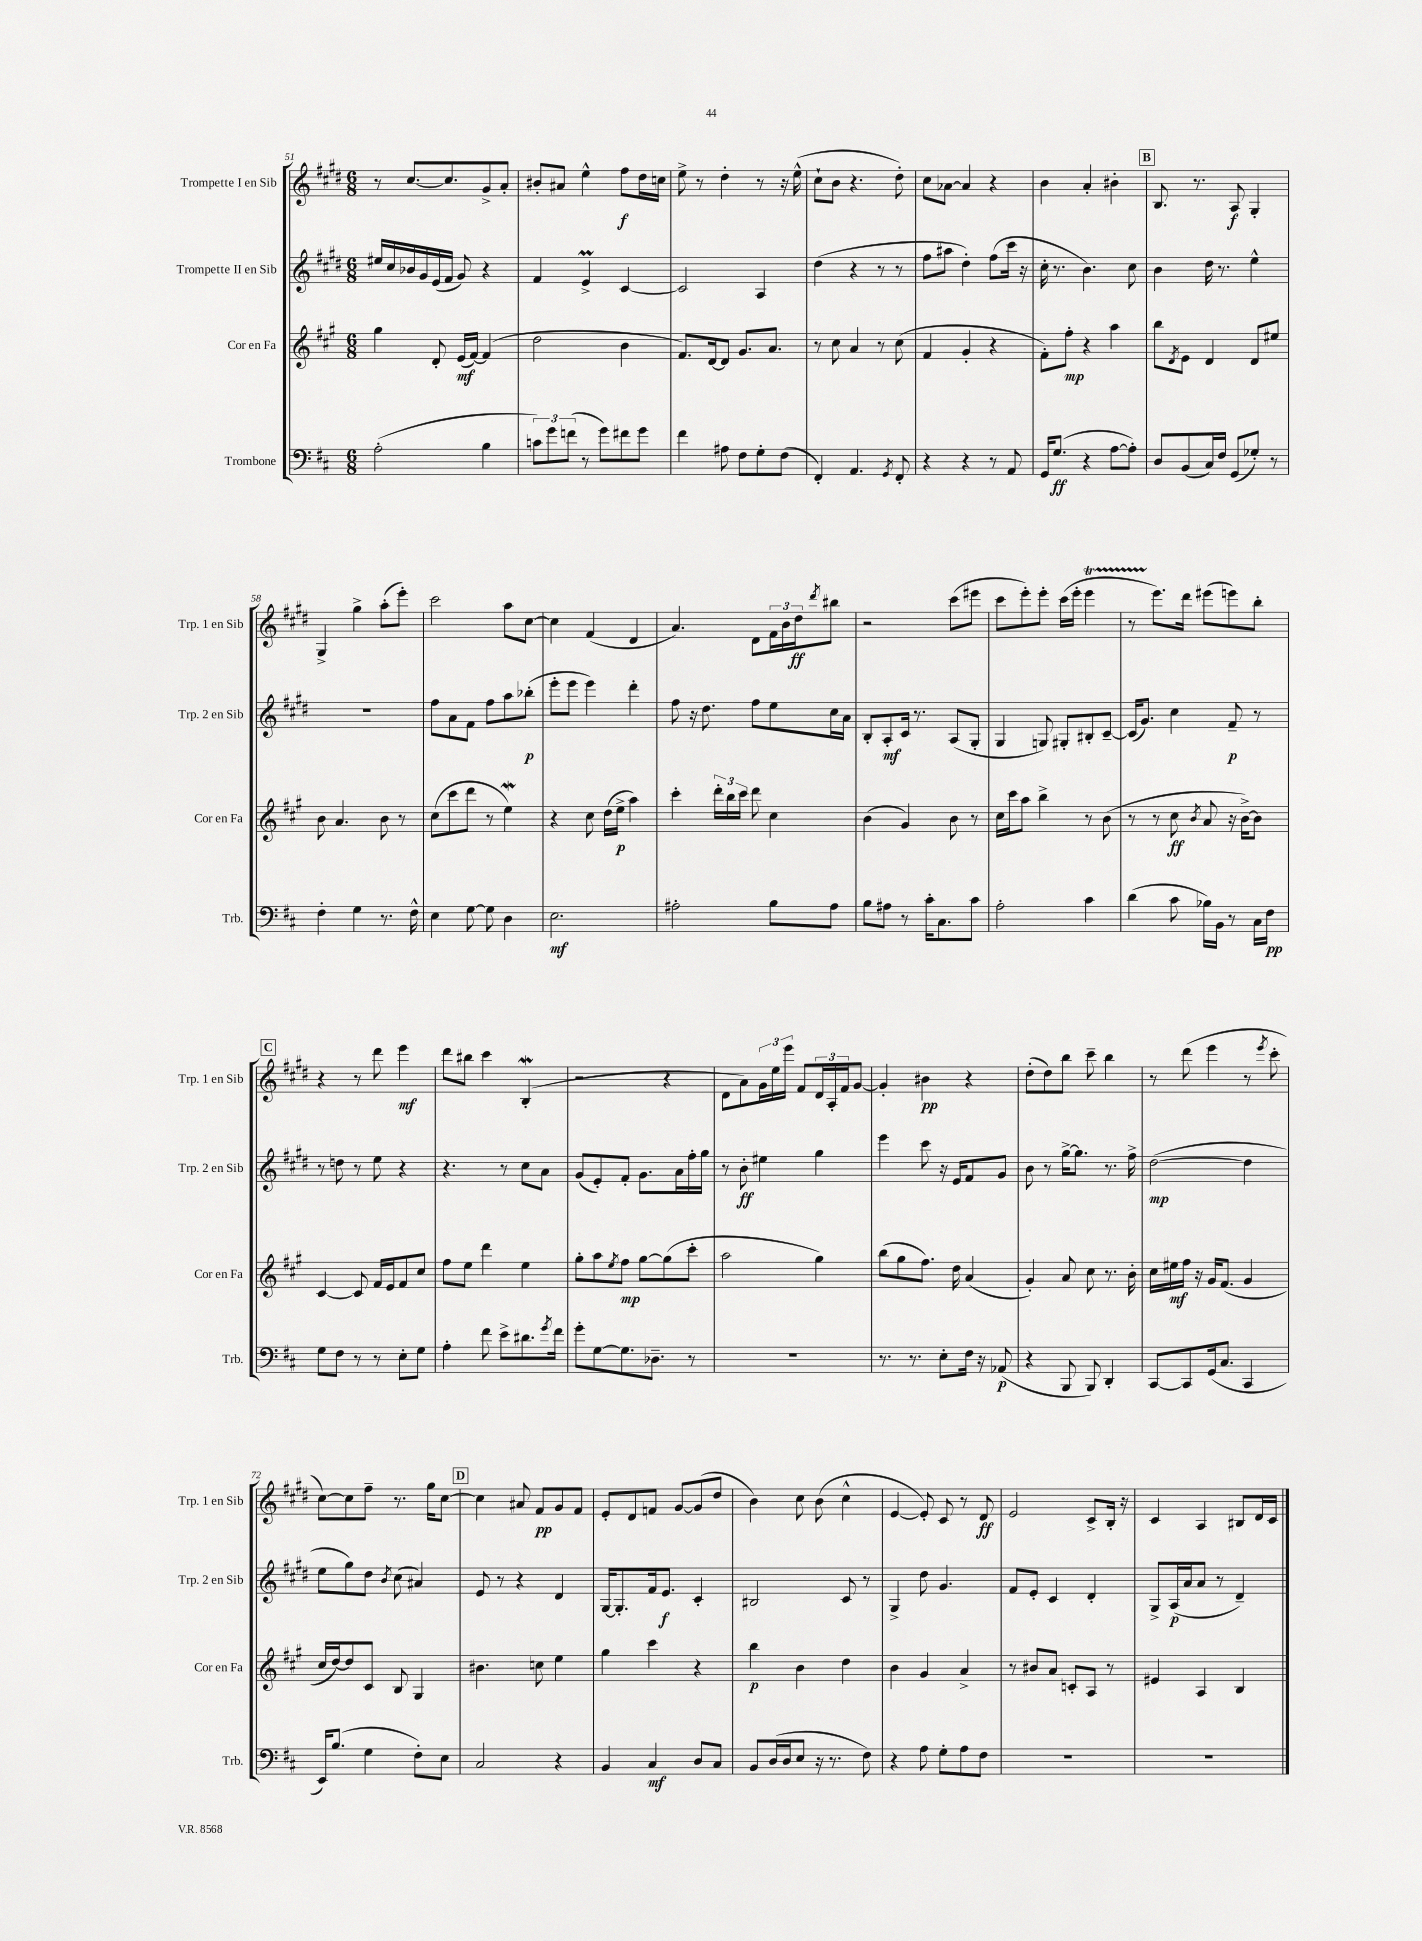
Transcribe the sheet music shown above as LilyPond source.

<<
\new StaffGroup <<
\new Staff = "s0" \with { instrumentName = "Trompette I en Sib" shortInstrumentName = "Trp. 1 en Sib" } {
    \clef treble \key e \major \numericTimeSignature \time 6/8
    r8 cis''8.~ cis''8. gis'8-> a'8-. |
    bis'8-. ais'8 e''4-^ fis''8\f dis''16 c''16 |
    e''8-> r8 dis''4-. r8 r16 e''16-^( |
    cis''8-! b'8 r4. dis''8-.) |
    cis''8 aes'8~ aes'4 r4 |
    b'4 a'4-. bis'4-. |
    \mark \markup { \box "B" } b8. r8. a8\f gis4-. |
    gis4-> gis''4-> a''8-.( e'''8-.) |
    cis'''2 a''8 cis''8~ |
    cis''4 fis'4( dis'4 |
    a'4.) dis'8 \tuplet 3/2 { fis'16 b'16 dis''16\ff } \acciaccatura { dis'''8 } bis''8 |
    r2 cis'''8( eis'''8 |
    cis'''8 e'''8-.) e'''8-. cis'''16( e'''16-. e'''4\startTrillSpan |
    r8 e'''8.\stopTrillSpan) dis'''16 eis'''8( e'''8) b''8-. |
    \mark \markup { \box "C" } r4 r8 dis'''8 e'''4\mf |
    dis'''8 bis''8 cis'''4 b4-.\mordent( |
    r2 r4 |
    dis'8 a'8) \tuplet 3/2 { gis'16 e''16 e'''16 } fis'8 \tuplet 3/2 { dis'16 a16-. fis'16 } gis'8~ |
    gis'4-. bis'4\pp r4 |
    dis''8-.( dis''8) b''8 cis'''8-- b''4 |
    r8 dis'''8( e'''4 r8 \acciaccatura { e'''8 } cis'''8-. |
    cis''8~) cis''8 fis''8-- r8. gis''16 cis''8~ |
    \mark \markup { \box "D" } cis''4 ais'8 fis'8\pp gis'8 fis'8 |
    e'8-. dis'8 f'8 gis'8~ gis'8( dis''8 |
    b'4) cis''8 b'8( cis''4-^ |
    e'4~ e'8-.) cis'8 r8 dis'8\ff |
    e'2 cis'8-> b16-. r16 |
    cis'4 a4 bis8 dis'16 cis'16 \bar "|." |
}
\new Staff = "s1" \with { instrumentName = "Trompette II en Sib" shortInstrumentName = "Trp. 2 en Sib" } {
    \clef treble \key e \major \numericTimeSignature \time 6/8
    eis''16 cis''16 bes'16 gis'16 e'16( fis'16 gis'8) r4 |
    fis'4 e'4->\prall cis'4~ |
    cis'2 a4 |
    dis''4( r4 r8 r8 |
    fis''8 ais''8 dis''4-.) fis''8( cis'''16 r16 |
    cis''16-. r8. b'4.) cis''8 |
    \mark \markup { \box "B" } b'4 dis''16 r8. e''4-^ |
    R2. |
    fis''8 a'8 fis'8 fis''8 a''8 bes''8-.\p( |
    e'''8-. e'''8 e'''4) dis'''4-. |
    fis''8 r16 dis''8. fis''8 e''8 cis''16 a'16 |
    b8-. a8-.\mf cis'16 r8. a8( gis8-. |
    gis4 g8) gis8-. bis8-. cis'8~-- |
    cis'16( gis'8.) cis''4 fis'8--\p r8 |
    \mark \markup { \box "C" } r8 d''8 r8 e''8 r4 |
    r4. r8 cis''8 a'8 |
    gis'8( e'8-.) fis'8-. gis'8. a'16 fis''16-. gis''16 |
    r8 b'8-.\ff eis''4 gis''4 |
    e'''4 cis'''8 r16 e'16 fis'8 gis'8 |
    b'8 r8 gis''16~-> gis''8. r8. fis''16-> |
    dis''2~\mp( dis''4 |
    e''8 gis''8) dis''8 \acciaccatura { b'8 } cis''8( ais'4) |
    \mark \markup { \box "D" } e'8 r8 r4 dis'4 |
    gis16~ gis8.-. fis'16 e'8.\f cis'4-. |
    bis2 cis'8 r8 |
    gis4-> dis''8 gis'4. |
    fis'8 e'8-. cis'4 dis'4-. |
    gis8-> a16\p( a'16 a'8 r8 dis'4--) \bar "|." |
}
\new Staff = "s2" \with { instrumentName = "Cor en Fa" shortInstrumentName = "Cor en Fa" } {
    \clef treble \key a \major \numericTimeSignature \time 6/8
    gis''4 d'8-. e'16\mf( fis'16~) fis'4( |
    d''2 b'4 |
    fis'8.) d'16~ d'8 gis'8. a'8. |
    r8 cis''8 a'4 r8 cis''8( |
    fis'4 gis'4-. r4 |
    fis'8-.) fis''8-.\mp r4 a''4 |
    \mark \markup { \box "B" } b''8 \acciaccatura { d'8 } e'8 d'4 d'8 eis''8 |
    b'8 a'4. b'8 r8 |
    cis''8( cis'''8 d'''8 r8 e''4\mordent) |
    r4 cis''8 d''16( e''16->\p a''4) |
    cis'''4-. \tuplet 3/2 { d'''16-. b''16 cis'''16 } d'''8 cis''4 |
    b'4( gis'4) b'8 r8 |
    cis''16 cis'''16 a''8 b''4-> r8 b'8( |
    r8 r8 cis''8\ff \acciaccatura { b'8 } a'8 r16 b'16~->) b'8 |
    \mark \markup { \box "C" } cis'4~ cis'8 fis'16 e'16 fis'8 cis''8 |
    fis''8 e''8 d'''4 e''4 |
    gis''8-. a''8 \acciaccatura { e''8 } fis''8\mp gis''8~ gis''8( cis'''8-. |
    a''2 gis''4) |
    b''8( gis''8 fis''8.) d''16 a'4( |
    gis'4-.) a'8 cis''8 r8. b'16-. |
    cis''16 eis''16\mf fis''16 r16 gis'16 fis'8.( gis'4 |
    cis''16 d''16~) d''8 cis'8 b8 gis4 |
    \mark \markup { \box "D" } bis'4. c''8 e''4 |
    gis''4 cis'''4 r4 |
    b''4\p b'4 d''4 |
    b'4 gis'4 a'4-> |
    r8 bis'8 a'8 c'8-. a8 r8 |
    eis'4 a4 b4 \bar "|." |
}
\new Staff = "s3" \with { instrumentName = "Trombone" shortInstrumentName = "Trb." } {
    \clef bass \key d \major \numericTimeSignature \time 6/8
    a2-.( b4 |
    \tuplet 3/2 { c'8) g'8 f'8( } r8 g'8) fis'8 g'8 |
    fis'4 ais8 fis8 g8-. fis8( |
    fis,4-.) a,4. \acciaccatura { g,8 } fis,8-. |
    r4 r4 r8 a,8 |
    g,16 g8.\ff( r4 a8~ a8-.) |
    \mark \markup { \box "B" } d8 b,8( cis16) fis16 g,8( ges8-.) r8 |
    fis4-. g4 r8. fis16-^ |
    e4 g8~ g8 d4 |
    e2.\mf |
    ais2-. b8 ais8 |
    b8 ais8 r8 cis'16-. cis8. cis'8 |
    a2-. cis'4 |
    d'4( cis'8 bes16) b,16 r8 cis16 fis16\pp |
    \mark \markup { \box "C" } g8 fis8 r8 r8 e8-. g8 |
    a4-. fis'8 e'8-> dis'8. \acciaccatura { g'8 } fis'16 |
    g'8-. g8~ g8. des8.-- r8 |
    R2. |
    r8. r8. e8-. fis16 r16 aes,8\p( |
    r4 b,,8 b,,8) d,4-. |
    cis,8~ cis,8 g,16( cis8. cis,4 |
    e,16) b8.( g4 fis8-.) e8 |
    \mark \markup { \box "D" } cis2 r4 |
    b,4 cis4\mf d8 cis8 |
    b,8 d16( d16 e8 r16 r8. fis8) |
    r4 a8 g8-. a8 fis8 |
    R2. |
    R2. \bar "|." |
}
>>
>>
\layout { \context { \Score currentBarNumber = #51 } }
